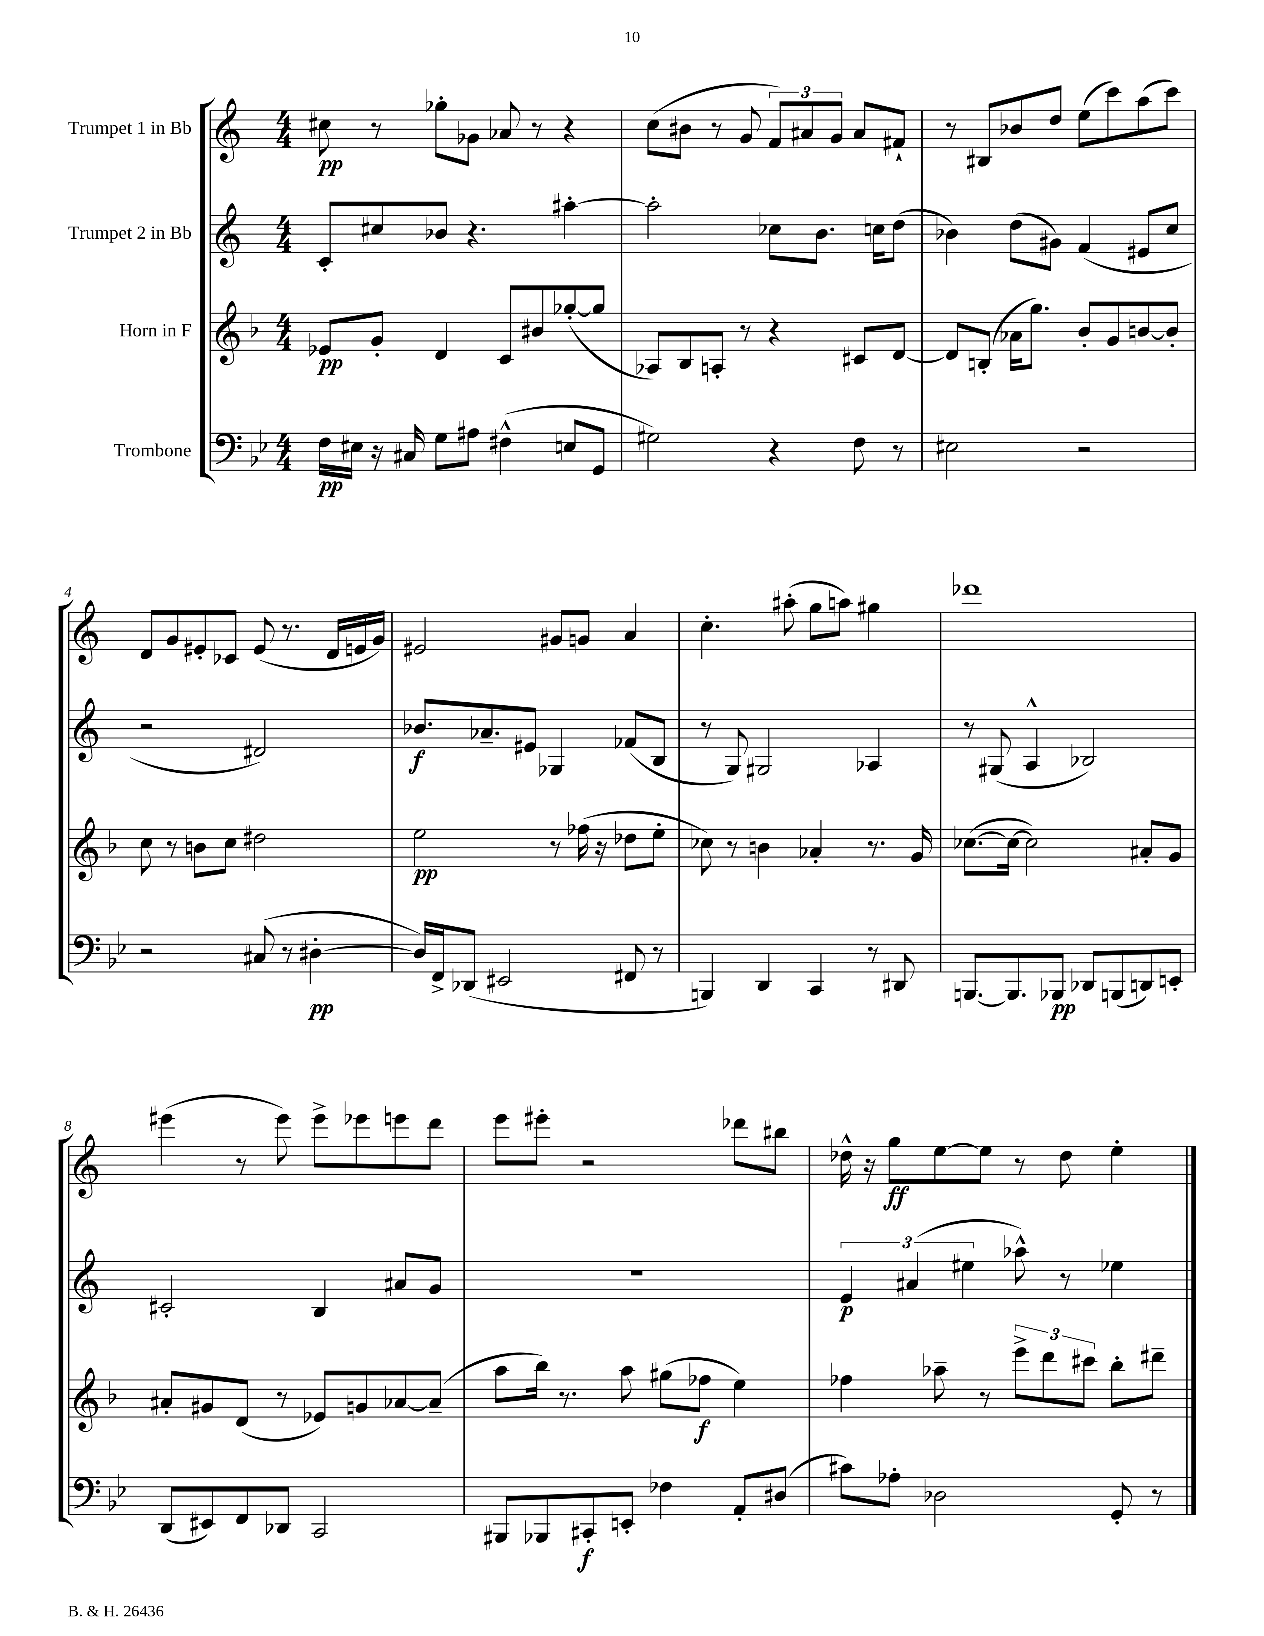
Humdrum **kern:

**kern	**kern	**kern	**kern
*staff4	*staff3	*staff2	*staff1
*clefF4	*clefG2	*clefG2	*clefG2
*k[b-e-]	*k[b-]	*k[]	*k[]
*M4/4	*M4/4	*M4/4	*M4/4
16F	8e-	8c'	8cc#
16E#	.	.	.
16r	8g'	8cc#	8r
16C#	.	.	.
8G	4d	8b-	8gg-'
8A#	.	4.r	8g-
(4F#^^	8c	.	8a-
.	8b#	.	8r
8E	([8gg-'	[4aa#'	4r
8GG	8gg-]	.	.
=	=	=	=
2G#)	8A-)	2aa#']	(8cc
.	8B-	.	8b#
.	8A'	.	8r
.	8r	.	8g
4r	4r	8cc-	12f)
.	.	.	12a#
.	.	8.b	.
.	.	.	12g
8F	8c#	.	8a#
.	.	16cc	.
8r	[8d	(8dd	8f#`
=	=	=	=
2E#	8d]	4b-)	8r
.	(8B'	.	8B#
.	16a-	(8dd	8b-
.	8.gg)	.	.
.	.	8g#)	8dd
2r	8b-'	(4f	(8ee
.	8g	.	8ccc)
.	[8b	8e#	(8aa
.	8b']	8cc	8ccc)
=	=	=	=
2r	8cc	2r	8d
.	8r	.	8g
.	8b	.	8e#'
.	8cc	.	8c-
(8C#	2dd#	2d#)	(8e#
8r	.	.	8.r
[4D#'	.	.	.
.	.	.	16d
.	.	.	16e
.	.	.	16g)
=	=	=	=
16D#])	2ee	8.b-	2e#
16FF^	.	.	.
(8DD-	.	.	.
.	.	8.a-~	.
2EE#	.	.	.
.	.	8e#	.
.	8r	4G-	8g#
.	(16ff-	.	8g
.	16r	.	.
8FF#	8dd-	(8f-	4a
8r	8ee'	8B	.
=	=	=	=
4BBB)	8cc-)	8r	4.cc'
.	8r	8G)	.
4DD	4b	2G#	.
.	.	.	(8aa#'
4CC	4a-'	.	8gg
.	.	.	8aa)
8r	8.r	4A-	4gg#
8DD#	.	.	.
.	16g	.	.
=	=	=	=
[8.BBB	([8.cc-	8r	1ddd-
.	.	(8G#	.
8.BBB]	16cc-_	.	.
.	2cc-])	4A^^	.
8BBB-	.	.	.
8DD-	.	2B-)	.
(8BBB	.	.	.
8DD)	8a#'	.	.
8EE'	8g	.	.
=	=	=	=
(8DD	8a#'	2c#'	(4eee#
8EE#)	8g#	.	.
8FF	(8d	.	8r
8DD-	8r	.	8eee#)
2CC	8e-)	4B	8eee#^
.	8g	.	8eee-
.	[8a-	8a#	8eee
.	(8a-~]	8g	8ddd
=	=	=	=
8BBB#	8aa	1r	8eee
8BBB-	16bb-)	.	8eee#'
.	8.r	.	.
8CC#'	.	.	2r
8EE'	8aa	.	.
4F-	(8gg#	.	.
.	8ff-	.	.
8AA'	4ee)	.	8ddd-
(8D#	.	.	8bb#
=	=	=	=
8c#)	4ff-	6e	16dd-^^
.	.	.	16r
8A-'	.	.	8gg
.	.	(6a#	.
2D-	8aa-~	.	[8ee
.	.	6ee#	.
.	8r	.	8ee]
.	12eee^	8aa-^^)	8r
.	12ddd	.	.
.	.	8r	8dd-
.	12ccc#	.	.
8GG'	8bb-'	4ee-	4ee'
8r	8ddd#~	.	.
==	==	==	==
*-	*-	*-	*-
